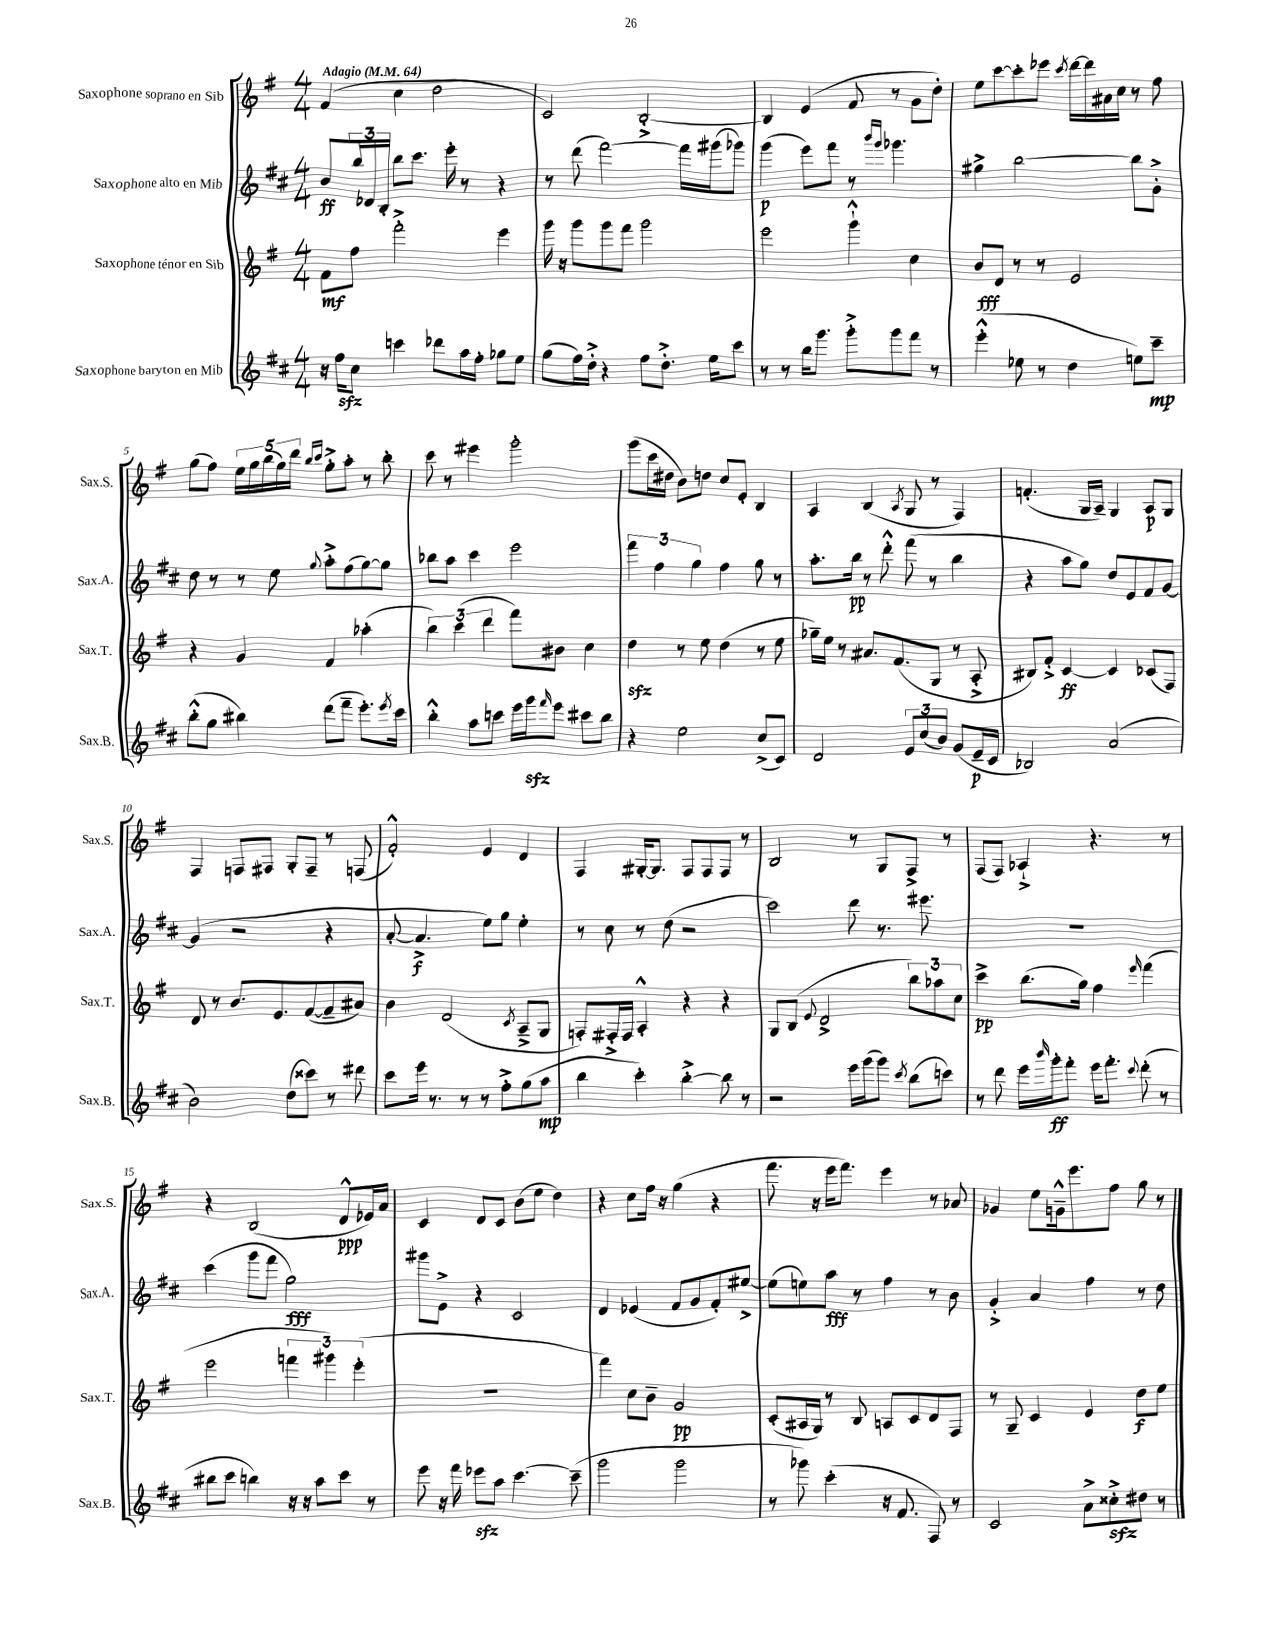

**kern	**dynam	**kern	**dynam	**kern	**dynam	**kern	**dynam
*part4	*part4	*part3	*part3	*part2	*part2	*part1	*part1
*staff4	*staff4	*staff3	*staff3	*staff2	*staff2	*staff1	*staff1
*I"Saxophone baryton en Mib	*	*I"Saxophone ténor en Sib	*	*I"Saxophone alto en Mib	*	*I"Saxophone soprano en Sib	*
*I'Sax.B.	*	*I'Sax.T.	*	*I'Sax.A.	*	*I'Sax.S.	*
*clefG2	*	*clefG2	*	*clefG2	*	*clefG2	*
*k[f#c#]	*	*k[f#]	*	*k[f#c#]	*	*k[f#]	*
*M4/4	*	*M4/4	*	*M4/4	*	*M4/4	*
*MM64	*	*MM64	*	*MM64	*	*MM64	*
=1	=1	=1	=1	=1	=1	=1	=1
!	!	!	!	!	!	!LO:TX:a:B:t=Adagio	!
16r	.	8f#\L	mf	8b/L	ff	(4f#/	.
16ff#zz\KL	.	.	.	.	.	.	.
8cc#\J	.	8ff#\J	.	24bb/L	.	.	.
.	.	.	.	24d-X/	.	.	.
.	.	.	.	24B'/JJ	.	.	.
4cccn\	.	2fff#'^\	.	8bb\L	.	4cc\	.
.	.	.	.	8.ccc#\J	.	.	.
8ddd-X\L	.	.	.	.	.	2dd\	.
.	.	.	.	16eee'\	.	.	.
16aa\L	.	.	.	8r	.	.	.
16ff#'\JJ	.	.	.	.	.	.	.
8gg-X\L	.	4eee\	.	4r	.	.	.
8ee\J	.	.	.	.	.	.	.
=2	=2	=2	=2	=2	=2	=2	=2
(8gg\L	.	16ggg\	.	8r	.	2c/)	.
.	.	16r	.	.	.	.	.
16ff#\L)	.	8ggg\L	.	(8ddd\	.	.	.
16dd'^\JJ	.	.	.	.	.	.	.
4r	.	8ggg\	.	[2fff#\)	.	.	.
.	.	8fff#\J	.	.	.	.	.
8ff#\L	.	2ggg\	.	.	.	[2B'^/	.
8.dd'^\J	.	.	.	.	.	.	.
.	.	.	.	16fff#\LL]	.	.	.
16ee\KL	.	.	.	(16ggg#X\J	.	.	.
8ccc#\J	.	.	.	8ggg-X\J)	.	.	.
=3	=3	=3	=3	=3	=3	=3	=3
8r	.	2eee\	.	(4ggg\	p	4B/]	.
8r	.	.	.	.	.	.	.
16bb\KL	.	.	.	8eee\L)	.	(4e/	.
8.ggg\J	.	.	.	.	.	.	.
.	.	.	.	8fff#\J	.	.	.
8ggg'^\L	.	4ggg`^^\	.	8r	.	8f#/	.
.	.	.	.	16qqbbb/LL	.	.	.
.	.	.	.	16qqggg/JJ	.	.	.
8ggg\	.	.	.	4.ggg-X\	.	8r	.
8fff#\J	.	4cc\	.	.	.	8g\L	.
8r	.	.	.	.	.	8dd'\J)	.
=4	=4	=4	=4	=4	=4	=4	=4
(4eee'^^\	.	8b/L	fff	4gg#X^\	.	8ee\L	.
.	.	8d/J	.	.	.	[8ccc\	.
8ee-X\	.	8r	.	[2bb\	.	8ccc'\]	.
8r	.	8r	.	.	.	8eee-X\J	.
.	.	.	.	.	.	8qccc/	.
4dd\	.	2e/	.	.	.	[16ddd\LL	.
.	.	.	.	.	.	16ddd\]	.
.	.	.	.	.	.	16a#X\	.
.	.	.	.	.	.	16cc\JJ	.
8een\L)	.	.	.	8bb\L]	.	8r	.
8ccc#~\J	mp	.	.	8g'^\J	.	8ff#\	.
!!LO:LB:g=z
=5	=5	=5	=5	=5	=5	=5	=5
(8bb'^^\L	.	4r	.	8dd\	.	(8gg\L	.
8gg\J	.	.	.	8r	.	8ff#\J)	.
4bb#X\)	.	4g/	.	8r	.	20ee\LL	.
.	.	.	.	.	.	20gg\	.
.	.	.	.	.	.	(20bb\	.
.	.	.	.	8ee\	.	.	.
.	.	.	.	.	.	20gg\)	.
.	.	.	.	.	.	20ddd\JJ	.
.	.	.	.	.	.	16qqbb/LL	.
.	.	.	.	8qqgg/	.	16qqccc/JJ	.
(8ddd\L	.	4f#/	.	8aa'^\L	.	8gg'^\L	.
8fff#~\J	.	.	.	(8ff#\	.	8aa'\J	.
8.eee'\L)	.	(4aa-X'\	.	[8gg\)	.	8r	.
.	.	.	.	8gg\J]	.	8bb'\	.
8qeee/	.	.	.	.	.	.	.
16ccc#\Jk	.	.	.	.	.	.	.
=6	=6	=6	=6	=6	=6	=6	=6
4bb'^^\	.	6bb\)	.	8bb-X\L	.	8ccc\	.
.	.	.	.	8aa\J	.	8r	.
.	.	(6ccc\	.	.	.	.	.
8aa\L	.	.	.	4ccc#\	.	4eee#X\	.
.	.	6ddd\	.	.	.	.	.
8cccn\J	.	.	.	.	.	.	.
16eee\LL	.	8fff#\L)	.	2eee\	.	2ggg'\	.
16gggzz\J	.	.	.	.	.	.	.
16qqfff#/	.	.	.	.	.	.	.
8eee\J	.	8b#X\J	.	.	.	.	.
8ccc#X\L	.	4cc\	.	.	.	.	.
8bb\J	.	.	.	.	.	.	.
=7	=7	=7	=7	=7	=7	=7	=7
4r	.	4ddzz\	.	6fff#\	.	(8ggg\L	.
.	.	.	.	.	.	16ccc\L	.
.	.	.	.	6ff#\	.	.	.
.	.	.	.	.	.	16dd#X\JJ	.
2ee\	.	8r	.	.	.	8b\L)	.
.	.	.	.	6gg\	.	.	.
.	.	8ee\	.	.	.	8ddn\J	.
.	.	(4dd\	.	4ff#\	.	8cc/L	.
.	.	.	.	.	.	8e'/J	.
(8cc#^/L	.	8r	.	8gg\	.	4B/	.
8c#/J)	.	8ee\	.	8r	.	.	.
=8	=8	=8	=8	=8	=8	=8	=8
2d/	.	16gg-X~\LL)	.	8.aa'\L	.	4A/	.
.	.	16ee\JJ	.	.	.	.	.
.	.	8r	.	.	.	.	.
.	.	.	.	16bb\Jk	pp	.	.
.	.	8.a#X/L	.	8r	.	(4B/	.
.	.	.	.	8ddd'^^\	.	.	.
.	.	(8.f#/	.	.	.	.	.
.	.	.	.	.	.	8qA/	.
12e/L	.	.	.	(8fff#\	.	8G/	.
(12cc#/	.	.	.	.	.	.	.
.	.	8G/J	.	8r	.	8r	.
12b/J)	.	.	.	.	.	.	.
(8g/L	.	8r	.	4bb\	.	4F#/)	.
16e~/L	p	8A'^/	.	.	.	.	.
16c#/JJ	.	.	.	.	.	.	.
=9	=9	=9	=9	=9	=9	=9	=9
2B-X/)	.	8B#X/L)	.	4r	.	(4.fn'/	.
.	.	8f#'^/J	.	.	.	.	.
.	.	[4c/	ff	8aa\L	.	.	.
.	.	.	.	8gg\J)	.	16G/LL	.
.	.	.	.	.	.	16A~/JJ)	.
(2a/	.	4c/]	.	8dd/L	.	4G/	.
.	.	.	.	8e/	.	.	.
.	.	(8c-X/L	.	8f#/	.	8A/L	p
.	.	8F#/J)	.	[8g/J	.	8G/J	.
!!LO:LB:g=z
=10	=10	=10	=10	=10	=10	=10	=10
2b\)	.	8d/	.	(4g/]	.	4F#/	.
.	.	8r	.	.	.	.	.
.	.	8.b/L	.	2r	.	8Fn/L	.
.	.	.	.	.	.	8F#X/J	.
.	.	8.e/	.	.	.	.	.
(8dd\L	.	.	.	.	.	8G'/L	.
8ccc##X\J)	.	([8f#/	.	.	.	8F#~/J	.
8r	.	8f#~/]	.	4r	.	8r	.
8ddd#X\	.	8a#X/J)	.	.	.	(8Fn/	.
=11	=11	=11	=11	=11	=11	=11	=11
8ccc#\L	.	4b\	.	[8a'/	.	2f#'^^/)	.
16eee\Jk	.	.	.	4.a^/]	f	.	.
8.r	.	.	.	.	.	.	.
.	.	(2d/	.	.	.	.	.
8r	.	.	.	.	.	.	.
8r	.	.	.	8ee\L)	.	4e/	.
8ff#'^\L	.	.	.	8gg\J	.	.	.
.	.	8qc/	.	.	.	.	.
(8gg\	.	8A~^/L	.	4ee'\	.	4d/	.
8aa\J	mp	8G/J	.	.	.	.	.
=12	=12	=12	=12	=12	=12	=12	=12
4bb\	.	8Fn'/L)	.	8r	.	4F#/	.
.	.	16F#X'^/L	.	8cc#\	.	.	.
.	.	16F#/JJ	.	.	.	.	.
4ccc#'\)	.	4A'^^/	.	8r	.	[16G#X'/KL	.
.	.	.	.	.	.	8.G#/J]	.
.	.	.	.	(8dd\	.	.	.
[4bb'^\	.	4r	.	2r	.	8F#/L	.
.	.	.	.	.	.	8F#/	.
8bb\]	.	4r	.	.	.	8F#/J	.
8r	.	.	.	.	.	8r	.
=13	=13	=13	=13	=13	=13	=13	=13
2r	.	8G/L	.	2ccc#\)	.	2B/	.
.	.	(8B/J	.	.	.	.	.
.	.	8qqe/	.	.	.	.	.
.	.	2d^/	.	.	.	.	.
16eee\LL	.	.	.	8ddd\	.	8r	.
(16ggg\J	.	.	.	.	.	.	.
8ggg\J)	.	.	.	8.r	.	8G/L	.
8qccc#/	.	.	.	.	.	.	.
(8bb\L	.	12bb\L)	.	.	.	8F#^/J	.
.	.	.	.	8.eee#X\	.	.	.
.	.	12aa-X\	.	.	.	.	.
8cccn\J)	.	.	.	.	.	8r	.
.	.	12cc\J	.	.	.	.	.
=14	=14	=14	=14	=14	=14	=14	=14
8r	.	4ccc^\	pp	1r	.	(8F#/L	.
8ddd\	.	.	.	.	.	8F#/J)	.
16eee\LL	.	(8.bb\L	.	.	.	4A-X`^/	.
16qqbbb/	.	.	.	.	.	.	.
16ggg'\J	ff	.	.	.	.	.	.
8fff#'\J	.	.	.	.	.	.	.
.	.	16gg\Jk)	.	.	.	.	.
16eee\KL	.	4ff#\	.	.	.	4.r	.
8.fff#'\J	.	.	.	.	.	.	.
8qqccc#/	.	16qqeee/	.	.	.	.	.
(8ddd'\	.	(4fff#\	.	.	.	.	.
8r	.	.	.	.	.	8r	.
!!LO:LB:g=z
=15	=15	=15	=15	=15	=15	=15	=15
8bb#X\L	.	2eee\	.	(4ccc#\	.	4r	.
8ccc#\J	.	.	.	.	.	.	.
4bbn\)	.	.	.	8ggg\L	.	(2B/	.
.	.	.	.	8fff#\J	.	.	.
16r	.	6fffn\	.	2gg\)	fff	.	.
16r	.	.	.	.	.	.	.
8aa\L	.	.	.	.	.	.	.
.	.	6ggg#X\)	.	.	.	.	.
8ccc#\J	.	.	.	.	.	8d^^/L	ppp
.	.	(6eee'\	.	.	.	.	.
8r	.	.	.	.	.	16e-X/L)	.
.	.	.	.	.	.	16a/JJ	.
=16	=16	=16	=16	=16	=16	=16	=16
8eee\	.	1r	.	8ggg#X\L	.	4c/	.
16r	.	.	.	8e^\J	.	.	.
16fff#\	.	.	.	.	.	.	.
8eee-Xzz\L	.	.	.	4r	.	8d/L	.
8aa\J	.	.	.	.	.	8c/J	.
[4.ccc#\	.	.	.	2c#/	.	(8b\L	.
.	.	.	.	.	.	8ee\J	.
.	.	.	.	.	.	4dd\)	.
(8ccc#~\]	.	.	.	.	.	.	.
=17	=17	=17	=17	=17	=17	=17	=17
2ggg\	.	4fff#\)	.	4d/	.	4r	.
.	.	8cc\L	.	(4e-X/	.	8cc\L	.
.	.	8b~\J	.	.	.	16ff#\Jk	.
.	.	.	.	.	.	16r	.
2ggg\	.	2g/	pp	8f#/L	.	(4gg\	.
.	.	.	.	8g/	.	.	.
.	.	.	.	8f#'/)	.	4r	.
.	.	.	.	[8ee#X^/J	.	.	.
=18	=18	=18	=18	=18	=18	=18	=18
8r	.	(8c'/L	.	(8ee#\L]	.	8.fff#\	.
8ggg-X\)	.	16A#X/L	.	8een\)	.	.	.
.	.	16G/JJ)	.	.	.	16r	.
(4ccc#'\	.	8r	.	8aa\J	fff	16eee\KL	.
.	.	.	.	.	.	8.fff#\J)	.
.	.	8B/	.	8r	.	.	.
16r	.	8An/L	.	4ff#\	.	4eee\	.
8.f#/	.	.	.	.	.	.	.
.	.	8c/	.	.	.	.	.
8F#/)	.	8d/	.	8r	.	8r	.
8r	.	8F#/J	.	8b\	.	8a-X/	.
=19	=19	=19	=19	=19	=19	=19	=19
2c#/	.	8r	.	4g'^/	.	4g-X/	.
.	.	8G~/	.	.	.	.	.
.	.	4c/	.	4a/	.	8ee\L	.
.	.	.	.	.	.	16gn~^^\k	.
.	.	.	.	.	.	8.eee\	.
8a^\L	.	4e/	.	4ff#\	.	.	.
8cc##Xzz'^\	.	.	.	.	.	8ff#\J	.
8dd#X\J	.	8dd\L	f	8r	.	8gg\	.
8r	.	8ee\J	.	8dd\	.	8r	.
==	==	==	==	==	==	==	==
*-	*-	*-	*-	*-	*-	*-	*-
